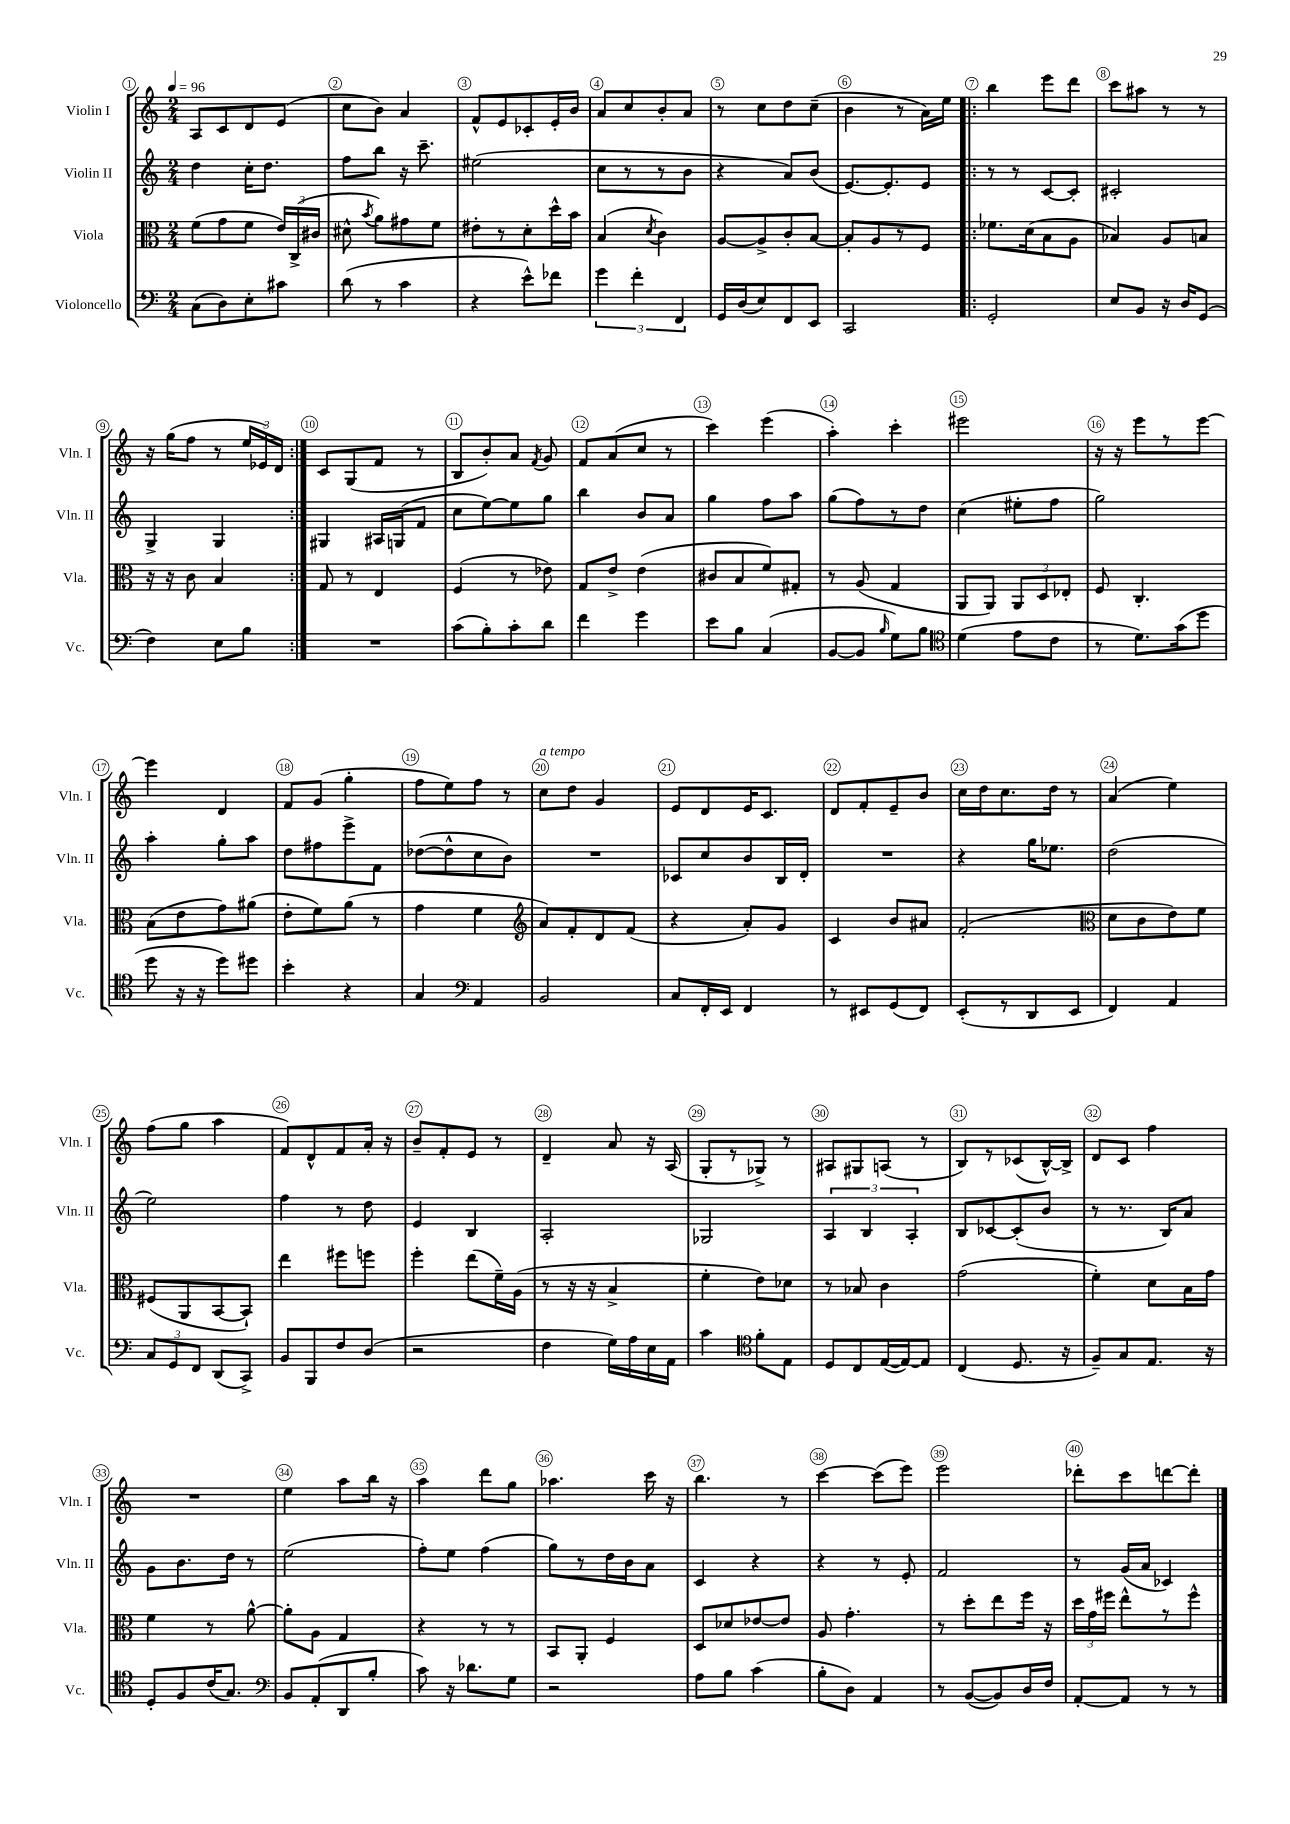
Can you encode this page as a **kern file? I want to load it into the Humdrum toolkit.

**kern	**kern	**kern	**kern
*part4	*part3	*part2	*part1
*staff4	*staff3	*staff2	*staff1
*I"Violoncello	*I"Viola	*I"Violin II	*I"Violin I
*I'Vc.	*I'Vla.	*I'Vln. II	*I'Vln. I
*clefF4	*clefC3	*clefG2	*clefG2
*k[]	*k[]	*k[]	*k[]
*M2/4	*M2/4	*M2/4	*M2/4
*MM96	*MM96	*MM96	*MM96
=1	=1	=1	=1
(8C\L	(8f\L	4dd\	8A/L
8D\)	8g\	.	8c/
8E'\	8f\J	16cc'\KL	8d/
.	.	8.dd\J	.
8c#X\J	24e/LL)	.	(8e/J
.	(24C^/	.	.
.	24c#X/JJ	.	.
=2	=2	=2	=2
(8d\	8d#X^^\	8ff\L	8cc\L
.	8qb/	.	.
8r	8a\L)	8bb\J	8b\J)
4c\	8g#X\	16r	4a/
.	.	8.ccc~\	.
.	8f\J	.	.
=3	=3	=3	=3
4r	8e#X'\L	(2ee#X\	8f^^/L
.	8r	.	8e/
8e^^\L)	8d'\	.	8c-X'/
8f-X\J	16dd^^\L	.	16e'/L
.	16b\JJ	.	16b/JJ
=4	=4	=4	=4
6g\	(4B/	8cc\L	8a/L
.	.	8r	8cc/
6f'\	.	.	.
.	8qd/	.	.
.	4c\)	8r	8b'/
6FF/	.	.	.
.	.	8b\J	8a/J
=5	=5	=5	=5
16GG/LL	[8A/L	4r	8r
(16D/J	.	.	.
8E/)	8A^/]	.	8cc\L
8FF/	8c'/	8a/L)	8dd\
8EE/J	[8B/J	(8b/J	(8cc~\J
=6	=6	=6	=6
2CC/	8B'/L]	[8.e/L)	4b\
.	8A/	.	.
.	.	8.e'/]	.
.	8r	.	8r
.	8F/J	8e/J	16a\LL)
.	.	.	16ee\JJ
=7!|:	=7!|:	=7!|:	=7!|:
2GG'/	8.f-X\L	8r	4bb\
.	.	8r	.
.	(16d\k	.	.
.	8B\	[8c/L	8eee\L
.	8A\J	8c'/J]	8ddd\J
=8	=8	=8	=8
8E/L	4B-X/)	2c#X'/	8ccc\L
8BB/J	.	.	8aa#X\J
16r	8A/L	.	8r
16D/KL	.	.	.
(8GG/J	8Bn/J	.	8r
!!LO:LB:g=z
=9	=9	=9	=9
4F\)	16r	4G^/	16r
.	16r	.	(16gg\KL
.	8c\	.	8ff\J
8E\L	4B/	4G/	8r
8B\J	.	.	24ee/LL
.	.	.	24e-X/)
.	.	.	24d/JJ
=10:|!	=10:|!	=10:|!	=10:|!
2r	8G/	4G#X/	8c/L
.	8r	.	(8G/
.	4E/	16A#X/LL	8f/J
.	.	(16Gn/J	.
.	.	8f/J	8r
=11	=11	=11	=11
(8c\L	(4F/	8cc\L	8B/L
8B'\)	.	[8ee\)	8b'/)
8c'\	8r	8ee\]	8a/J
.	.	.	8qf/
8d\J	8e-X\)	8gg\J	8g/
=12	=12	=12	=12
4f\	8G/L	4bb\	8f/L
.	8e^/J	.	(8a/
4g\	(4e\	8b/L	8cc/J
.	.	8a/J	8r
=13	=13	=13	=13
8e\L	8c#X/L	4gg\	4ccc\)
8B\J	8B/	.	.
(4C/	8f/)	8ff\L	(4eee\
.	8G#X'/J	8aa\J	.
=14	=14	=14	=14
[8BB/L	8r	(8gg\L	4aa'\)
8BB/J]	(8A/	8ff\)	.
16qqB/	.	.	.
8G\L)	4G/	8r	4ccc'\
8B\J	.	8dd\J	.
=15	=15	=15	=15
*clefC4	*	*	*
(4d\	8AA/L	(4cc\	2eee#X\
.	8AA/J)	.	.
8e\L	12AA/L	8ee#X'\L	.
.	12D/	.	.
8c\J	.	8ff\J	.
.	12E-X'/J	.	.
=16	=16	=16	=16
8r	8F/	2gg\)	16r
.	.	.	16r
8.d\L)	4.C'/	.	8eee\L
.	.	.	8r
(16g\k	.	.	.
8dd\J	.	.	[8eee\J
!!LO:LB:g=z
=17	=17	=17	=17
8dd\	(8B\L	4aa'\	4eee\]
16r	8e\	.	.
16r	.	.	.
8dd\L)	8g\)	8gg'\L	4d/
8dd#X\J	(8a#X\J	8aa\J	.
=18	=18	=18	=18
4b'\	8e'\L	8dd\L	8f/L
.	8f\)	8ff#X\	(8g/J
4r	(8a\J	8eee^\	4gg'\
.	8r	8f\J	.
=19	=19	=19	=19
4G/	4g\	([8dd-X\L	8ff\L
.	.	8dd-^^\]	8ee\)
*clefF4	*	*	*
4AA/	4f\	8cc\	8ff\J
.	.	8b\J)	8r
=20	=20	=20	=20
*	*clefG2	*	*
!	!	!	!LO:TX:a:i:t=a tempo
2BB/	8a/L)	2r	8cc\L
.	8f'/	.	8dd\J
.	8d/	.	4g/
.	(8f/J	.	.
=21	=21	=21	=21
8C/L	4r	8c-X/L	8e/L
16FF'/L	.	8cc/	8d/
16EE/JJ	.	.	.
4FF/	8a'/L)	8b/	16e/K
.	.	.	8.c/J
.	8g/J	16B/L	.
.	.	16d'/JJ	.
=22	=22	=22	=22
8r	4c/	2r	8d/L
8EE#X/L	.	.	8f'/
(8GG/	8b/L	.	8e~/
8FF/J)	8a#X/J	.	8b/J
=23	=23	=23	=23
(8EE'/L	(2f'/	4r	16cc\LL
.	.	.	16dd\J
8r	.	.	8.cc\
8DD/	.	16gg\KL	.
.	.	8.ee-X\J	16dd\Jk
8EE/J	.	.	8r
=24	=24	=24	=24
*	*clefC3	*	*
4FF/)	8d\L	(2dd\	(4a/
.	8c\	.	.
4AA/	8e\)	.	4ee\)
.	8f\J	.	.
!!LO:LB:g=z
=25	=25	=25	=25
12C/L	(8F#X/L	2ee\)	(8ff\L
12GG/	.	.	.
.	8AA/	.	8gg\J
12FF/J	.	.	.
(8DD/L	[8BB/	.	4aa\
8CC^/J)	8BB`/J])	.	.
=26	=26	=26	=26
8BB/L	4ee\	4ff\	8f/L)
8BBB/	.	.	8d^^/
8F/	8ff#X\L	8r	8f/
(8D/J	8ffn\J	8dd\	16a'/Jk
.	.	.	16r
=27	=27	=27	=27
2r	4ff'\	4e/	8b~/L
.	.	.	8f'/
.	(8ee\L	4B/	8e/J
.	16f~\L)	.	8r
.	(16A\JJ	.	.
=28	=28	=28	=28
4F\	8r	2A'/	4d~/
.	16r	.	.
.	16r	.	.
16G\LL)	4B^/	.	8a/
16A\	.	.	.
16E\	.	.	16r
16AA\JJ	.	.	(16A/
=29	=29	=29	=29
4c\	4f'\	2G-X/	8G'/L
.	.	.	8r
*clefC4	*	*	*
8f'\L	8e\L)	.	8G-X^/J)
8E\J	8d-X\J	.	8r
=30	=30	=30	=30
8D/L	8r	6A/	8A#X/L
8C/	8B-X/	.	8G#X/
.	.	6B/	.
([16E/L	4c\	.	(8An/J
16E/J_)	.	.	.
.	.	6A'/	.
8E/J]	.	.	8r
=31	=31	=31	=31
(4C/	(2g\	8B/L	8B/L)
.	.	[8c-X/	8r
8.D/	.	(8c-'/]	(8c-X/
.	.	8b/J	[16B^^/L)
16r	.	.	16B^/JJ]
=32	=32	=32	=32
8F~/L)	4f'\)	8r	8d/L
8G/	.	8.r	8c/J
8.E/J	8d\L	.	4ff\
.	.	16B/KL)	.
.	16B\L	8a/J	.
16r	16g\JJ	.	.
!!LO:LB:g=z
=33	=33	=33	=33
8D'/L	4f\	8g\L	2r
8F/	.	8.b\	.
(16c/K	8r	.	.
8.G/J)	.	16dd\Jk	.
.	[8a^^\	8r	.
=34	=34	=34	=34
*clefF4	*	*	*
8BB/L	8a'\L]	(2ee\	4ee\
(8AA'/	8A\J	.	.
8DD/	4G/	.	8aa\L
8B'/J	.	.	16bb\Jk
.	.	.	16r
=35	=35	=35	=35
8c\)	4r	8ff'\L)	4aa\
16r	.	8ee\J	.
8.d-X\L	.	.	.
.	8r	(4ff\	8ddd\L
8G\J	8r	.	8gg\J
=36	=36	=36	=36
2r	8BB/L	8gg\L)	4.aa-X\
.	8AA'/J	8r	.
.	4F/	16dd\L	.
.	.	16b\J	.
.	.	8a\J	16ccc\
.	.	.	16r
=37	=37	=37	=37
8A\L	8D/L	4c/	4.bb\
8B\J	8d-X/	.	.
(4c\	[8e-X/	4r	.
.	8e-/J]	.	8r
=38	=38	=38	=38
8B'\L	8A/	4r	[4ccc\
8D\J)	4.g'\	.	.
4AA/	.	8r	(8ccc\L]
.	.	8e'/	8eee\J)
=39	=39	=39	=39
8r	8r	2f/	2eee\
([8BB/L	8dd'\L	.	.
8BB/])	8ee\	.	.
16D/L	16ff\Jk	.	.
16F/JJ	16r	.	.
=40	=40	=40	=40
[8AA'/L	24dd\LL	8r	8ddd-X'\L
.	24g\	.	.
.	24ff#X\JJ	.	.
8AA/J]	8ee^^\L	(16g/LL	8ccc\
.	.	16a/JJ	.
8r	8r	4c-X/)	[8dddn\
8r	8ff#^^\J	.	8ddd'\J]
==	==	==	==
*-	*-	*-	*-
